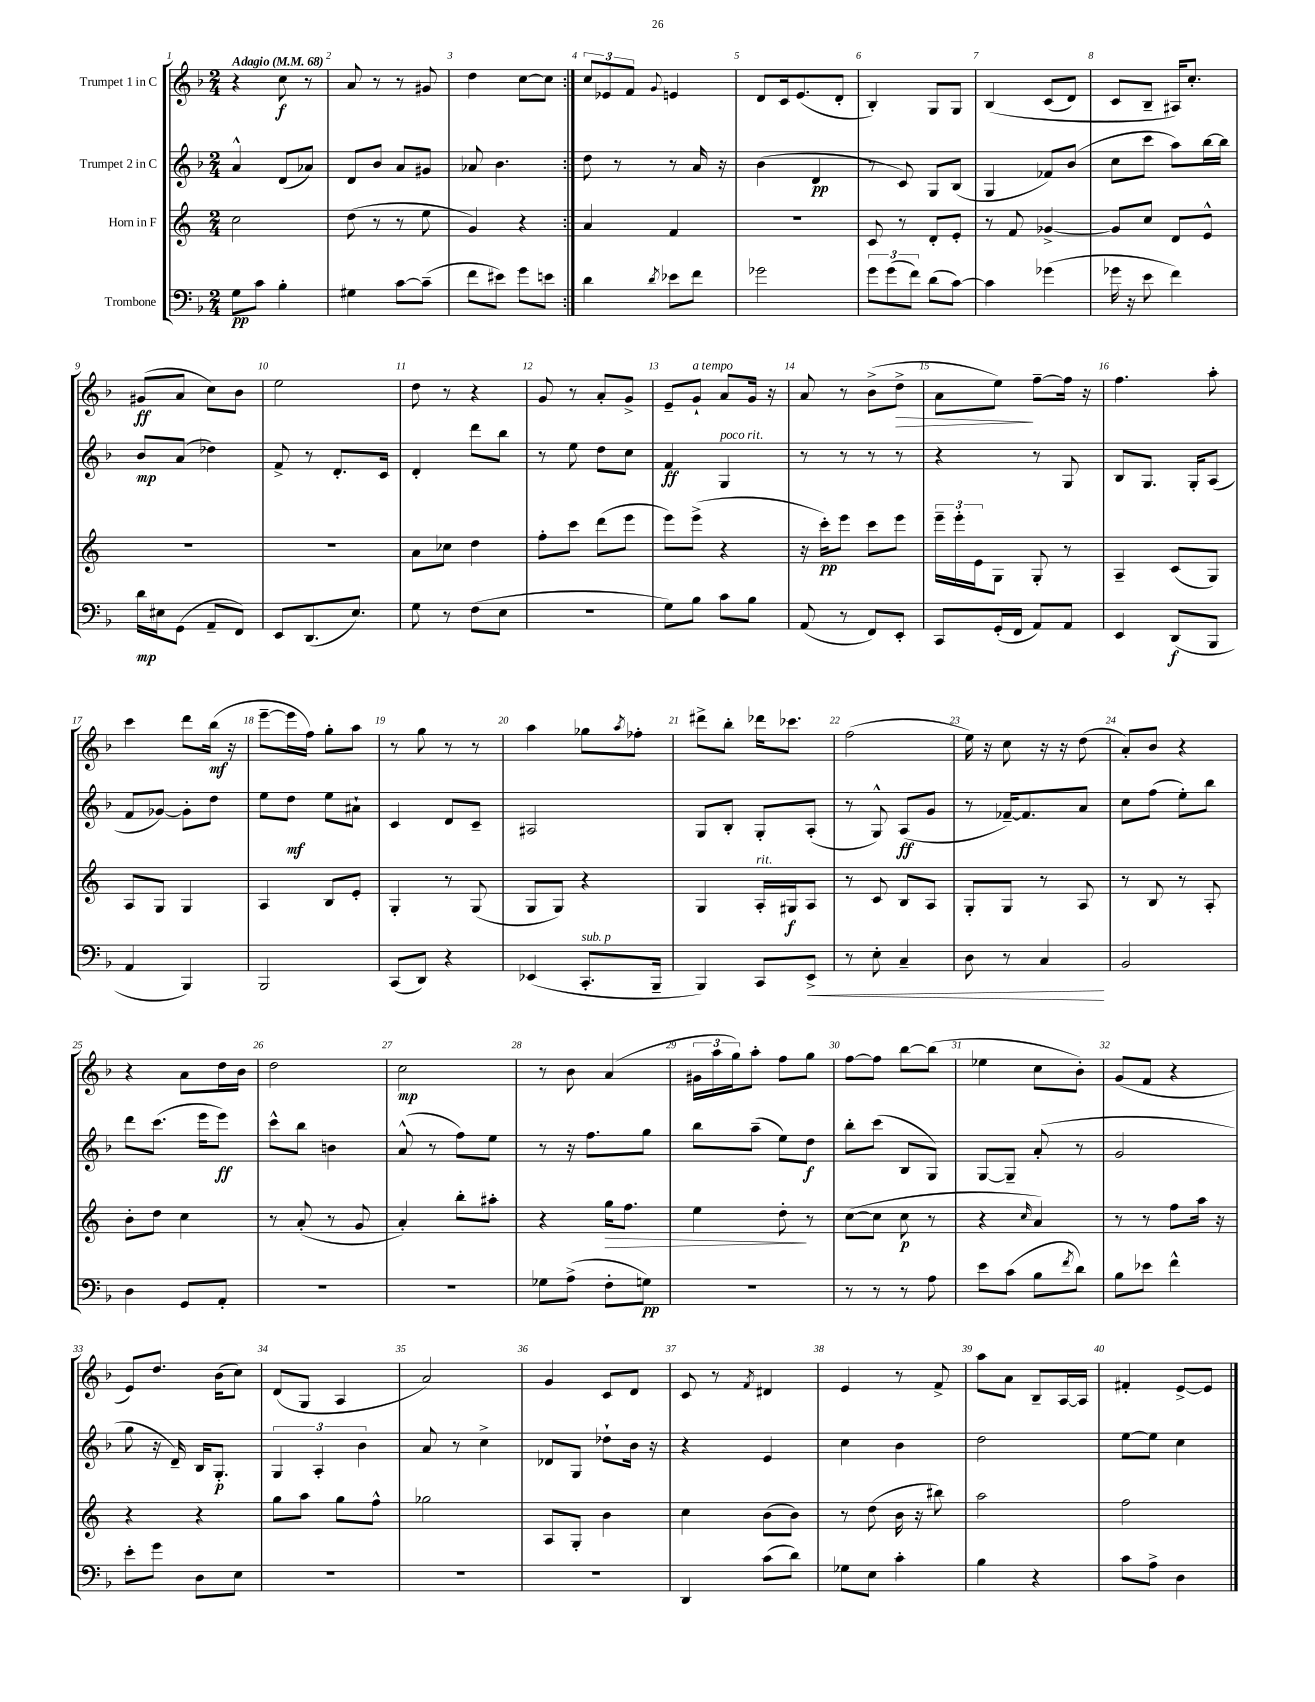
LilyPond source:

<<
\new StaffGroup <<
\new Staff = "s0" \with { instrumentName = "Trumpet 1 in C" } {
    \clef treble \key f \major \numericTimeSignature \time 2/4 \tempo "Adagio" 4 = 68
    \repeat volta 2 { r4 c''8\f r8 |
    a'8 r8 r8 gis'8 |
    d''4 c''8~ c''8 | }
    \tuplet 3/2 { c''8 ees'8 f'8 } \appoggiatura { g'8 } e'4 |
    d'8 c'16 e'8.( d'8-. |
    bes4-.) g8 g8 |
    bes4\( c'8( d'8) |
    c'8 bes8-- ais16\) c''8.-. |
    gis'8\ff( a'8 c''8) bes'8 |
    e''2 |
    d''8 r8 r4 |
    g'8 r8 a'8-. g'8-> |
    e'8-- g'8-!^\markup { \italic "a tempo" } a'8 g'16 r16 |
    a'8 r8 bes'8->( d''8->\> |
    a'8 e''8\!) f''8~-- f''16 r16 |
    f''4. a''8-. |
    c'''4 d'''8 bes''16\mf( r16 |
    e'''8~-- e'''16 f''16) g''8-. a''8 |
    r8 g''8 r8 r8 |
    a''4 ges''8 \acciaccatura { a''8 } fes''8-. |
    dis'''8-> bes''8-. des'''16 ces'''8. |
    f''2( |
    e''16) r16 c''8 r16 r16 d''8( |
    a'8-.) bes'8 r4 |
    r4 a'8 d''16 bes'16 |
    d''2 |
    c''2\mp |
    r8 bes'8 a'4( |
    \tuplet 3/2 { gis'16 a''16 g''16) } a''8-. f''8 g''8 |
    f''8~ f''8 bes''8~ bes''8( |
    ees''4 c''8 bes'8-.) |
    g'8( f'8 r4 |
    e'8) d''8. bes'16( c''8) |
    d'8( g8 a4 |
    a'2) |
    g'4 c'8 d'8 |
    c'8 r8 \acciaccatura { f'8 } dis'4 |
    e'4 r8 f'8-> |
    a''8 a'8 bes8-- a16~ a16 |
    fis'4-. e'8~-> e'8 \bar "|." |
}
\new Staff = "s1" \with { instrumentName = "Trumpet 2 in C" } {
    \clef treble \key f \major \numericTimeSignature \time 2/4
    \repeat volta 2 { a'4-^ d'8( aes'8) |
    d'8 bes'8 a'8 gis'8 |
    aes'8 bes'4. | }
    d''8 r8 r8 a'16 r16 |
    bes'4( d'4\pp |
    r8 c'8) g8 bes8( |
    g4 fes'8) bes'8( |
    c''8 c'''8 a''8) bes''16~ bes''16 |
    bes'8\mp a'8( des''4) |
    f'8-> r8 d'8.-. c'16 |
    d'4-. d'''8 bes''8 |
    r8 e''8 d''8 c''8 |
    f'4\ff g4^\markup { \italic "poco rit." } |
    r8 r8 r8 r8 |
    r4 r8 g8 |
    bes8 g8. g16-. a8( |
    f'8 ges'8~) ges'8-. d''8 |
    e''8 d''8\mf e''8 ais'8-! |
    c'4 d'8 c'8-- |
    ais2 |
    g8 bes8-. g8-. a8-.( |
    r8 g8-^) a8\ff( g'8 |
    r8 fes'16~--) fes'8. a'8 |
    c''8 f''8( e''8-.) bes''8 |
    d'''8 c'''8.( e'''16 e'''8\ff) |
    c'''8-^ bes''8 b'4 |
    a'8-^( r8 f''8) e''8 |
    r8 r16 f''8. g''8 |
    bes''8 a''8--( e''8) d''8\f |
    bes''8-. c'''8( bes8 g8) |
    g8~ g8-- a'8-.( r8 |
    g'2 |
    g''8 r16 d'16--) bes16 g8.-.\p |
    \tuplet 3/2 { g4 a4-. bes'4 } |
    a'8 r8 c''4-> |
    des'8 g8 des''8-! bes'16 r16 |
    r4 e'4 |
    c''4 bes'4 |
    d''2 |
    e''8~ e''8 c''4 \bar "|." |
}
\new Staff = "s2" \with { instrumentName = "Horn in F" } {
    \clef treble \key c \major \numericTimeSignature \time 2/4
    \repeat volta 2 { c''2 |
    d''8( r8 r8 e''8 |
    g'4) r4 | }
    a'4 f'4 |
    R2 |
    c'8 r8 d'8-. e'8-. |
    r8 f'8 ges'4~-> |
    ges'8 c''8 d'8 e'8-^ |
    R2 |
    R2 |
    a'8 ces''8 d''4 |
    f''8-. c'''8 d'''8( e'''8 |
    e'''8) e'''8->( r4 |
    r16 c'''16-.\pp) e'''8 c'''8 e'''8 |
    \tuplet 3/2 { e'''16-- e'''16-. e'16 } g8 g8-. r8 |
    a4-- c'8( g8) |
    a8 g8 g4 |
    a4 b8 e'8-. |
    g4-. r8 g8( |
    g8 g8) r4 |
    g4 a16-.^\markup { \italic "rit." } gis16\f a8 |
    r8 c'8 b8 a8 |
    g8-. g8 r8 a8 |
    r8 b8 r8 a8-. |
    b'8-. d''8 c''4 |
    r8 a'8-.( r8 g'8 |
    a'4-.) b''8-. ais''8-. |
    r4 g''16\> f''8. |
    e''4 d''8-.\! r8 |
    c''8~( c''8 c''8\p r8 |
    r4 \grace { c''16 } a'4) |
    r8 r8 f''8 a''16 r16 |
    r4 r4 |
    g''8 a''8 g''8 f''8-^ |
    ges''2 |
    a8 g8-. b'4 |
    c''4 b'8( b'8) |
    r8 d''8( b'16 r16 bis''8) |
    a''2 |
    f''2 \bar "|." |
}
\new Staff = "s3" \with { instrumentName = "Trombone" } {
    \clef bass \key f \major \numericTimeSignature \time 2/4
    \repeat volta 2 { g8\pp c'8 bes4-. |
    gis4 c'8~ c'8--( |
    f'8 eis'8) g'8 e'8 | }
    d'4 \acciaccatura { d'8 } ees'8 f'8 |
    ges'2 |
    \tuplet 3/2 { g'8 g'8( f'8) } d'8( c'8~) |
    c'4 ges'4( |
    ges'16 r16 e'8 f'4) |
    d'16\mp eis16 g,8( a,8-- f,8) |
    e,8 d,8.( e8.) |
    g8 r8 f8( e8 |
    R2 |
    g8) bes8 c'8 bes8 |
    a,8( r8 f,8) e,8-. |
    c,8 g,16-.( f,16 a,8) a,8 |
    e,4 d,8\f( bes,,8 |
    a,4 bes,,4) |
    bes,,2 |
    c,8( d,8) r4 |
    ees,4( c,8.-.^\markup { \italic "sub. p" } bes,,16-- |
    bes,,4) c,8 e,8->\< |
    r8 e8-. c4-- |
    d8 r8 c4\! |
    bes,2 |
    d4 g,8 a,8-. |
    R2 |
    R2 |
    ges8 a8->( f8-. g8\pp) |
    r2 |
    r8 r8 r8 a8 |
    e'8 c'8( bes8 \acciaccatura { f'8 } d'8) |
    bes8 ees'8 f'4-^ |
    e'8-. g'8 d8 e8 |
    R2 |
    R2 |
    R2 |
    d,4 c'8( d'8) |
    ges8 e8 c'4-. |
    bes4 r4 |
    c'8 a8-> d4 \bar "|." |
}
>>
>>
\layout { \context { \Score \override BarNumber.break-visibility = ##(#f #t #t) barNumberVisibility = #all-bar-numbers-visible } }
